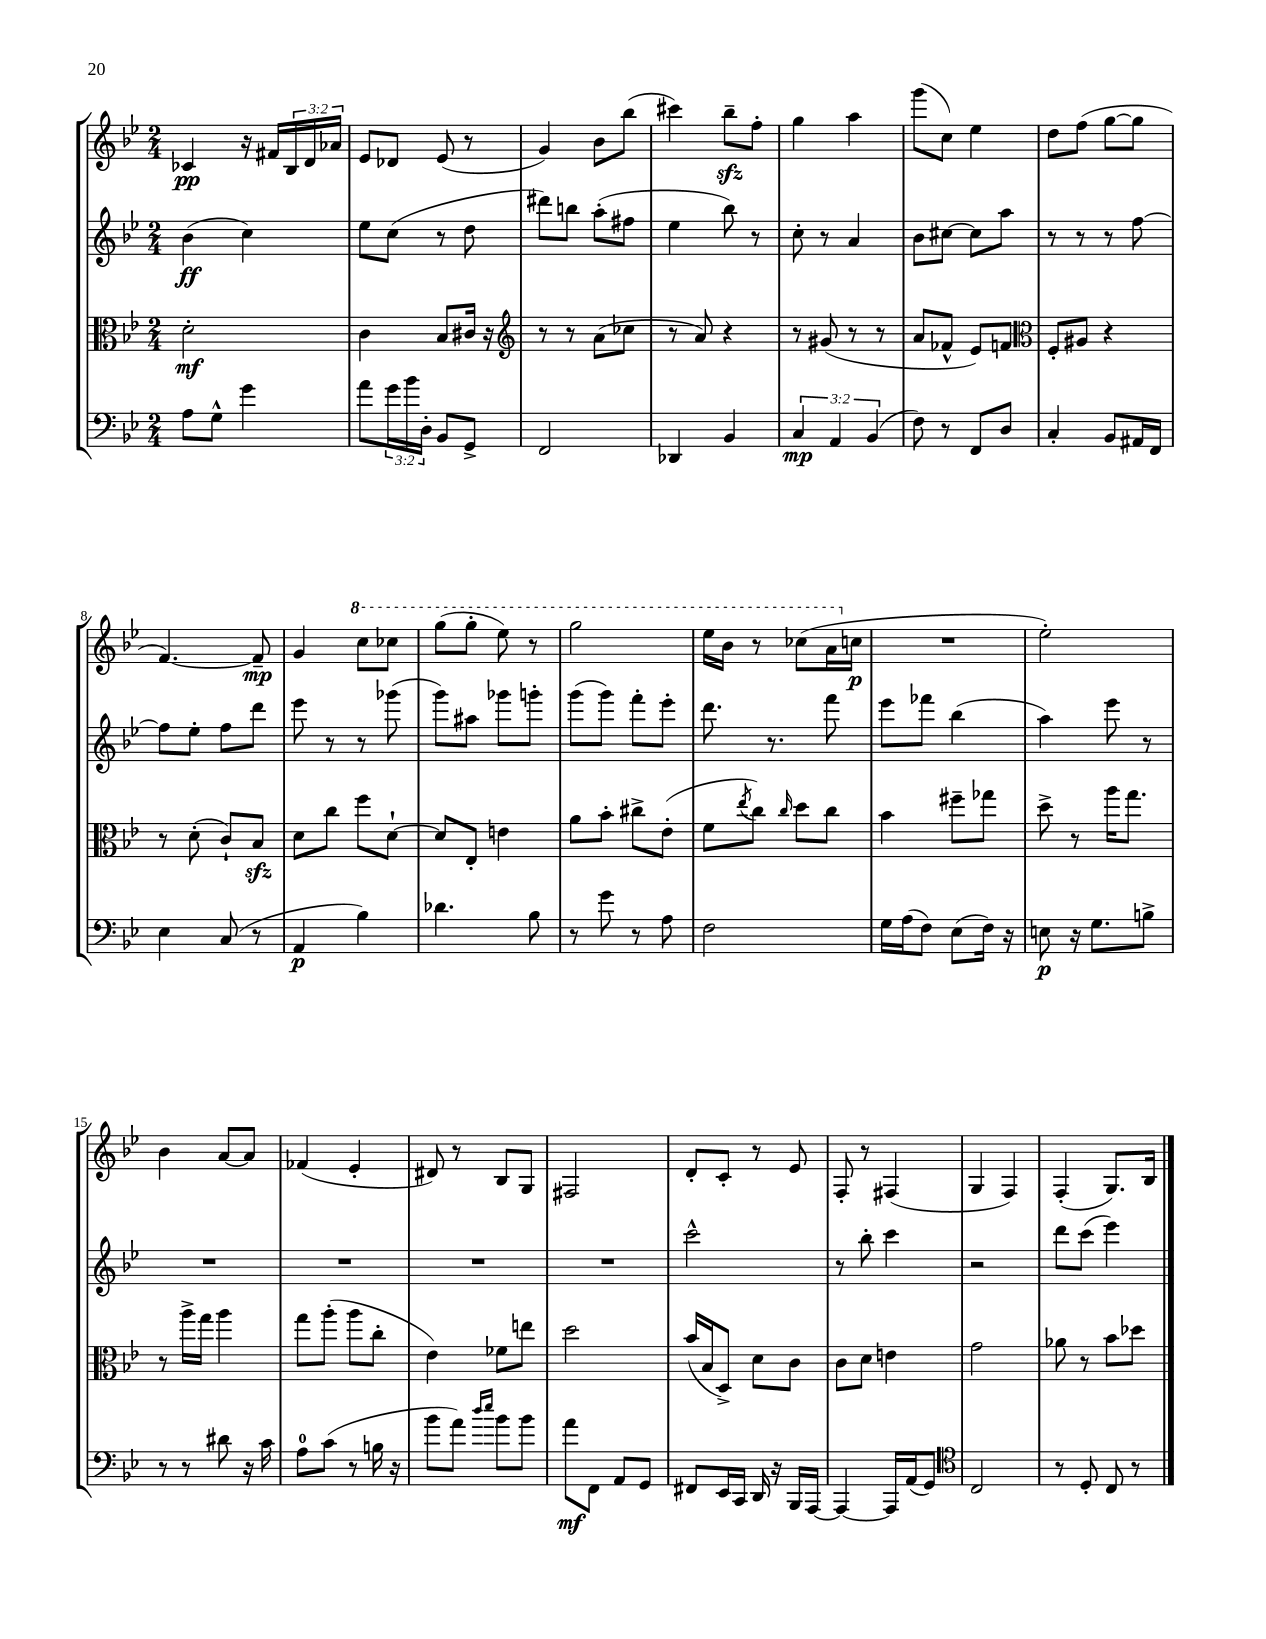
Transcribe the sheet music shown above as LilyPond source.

<<
\new StaffGroup <<
\new Staff = "s0" {
    \clef treble \key bes \major \numericTimeSignature \time 2/4 \override Staff.TupletNumber.text = #tuplet-number::calc-fraction-text
    ces'4\pp r16 fis'16 \tuplet 3/2 { bes16 d'16 aes'16 } |
    ees'8 des'8 ees'8( r8 |
    g'4) bes'8 bes''8( |
    cis'''4) bes''8--\sfz f''8-. |
    g''4 a''4 |
    g'''8( c''8) ees''4 |
    d''8 f''8( g''8~ g''8 |
    f'4.~) f'8--\mp |
    g'4 \ottava #1 c'''8 ces'''8 |
    g'''8( g'''8-. ees'''8) r8 |
    g'''2 |
    ees'''16 bes''16 r8 ces'''8( a''16 \ottava #0 c''!16\p |
    R2 |
    ees''2-.) |
    bes'4 a'8~ a'8 |
    fes'4( ees'4-. |
    dis'8) r8 bes8 g8 |
    fis2 |
    d'8-. c'8-. r8 ees'8 |
    f8-. r8 fis4( |
    g4 f4) |
    f4-.( g8.) bes16 \bar "|." |
}
\new Staff = "s1" {
    \clef treble \key bes \major \numericTimeSignature \time 2/4
    bes'4\ff( c''4) |
    ees''8 c''8( r8 d''8 |
    dis'''8) b''8 a''8-.( fis''8 |
    ees''4 bes''8) r8 |
    c''8-. r8 a'4 |
    bes'8 cis''8~ cis''8 a''8 |
    r8 r8 r8 f''8~ |
    f''8 ees''8-. f''8 d'''8 |
    ees'''8 r8 r8 ges'''8( |
    g'''8) ais''8 ges'''8 g'''8-. |
    g'''8( g'''8) f'''8-. ees'''8-. |
    d'''8. r8. f'''8 |
    ees'''8 fes'''8 bes''4( |
    a''4) ees'''8 r8 |
    R2 |
    R2 |
    R2 |
    R2 |
    c'''2-^ |
    r8 bes''8-. c'''4 |
    r2 |
    d'''8 c'''8( ees'''4) \bar "|." |
}
\new Staff = "s2" {
    \clef alto \key bes \major \numericTimeSignature \time 2/4
    d'2-.\mf |
    c'4 bes8 cis'16 r16 |
    \clef treble r8 r8 a'8( ces''8 |
    r8 a'8) r4 |
    r8 gis'8( r8 r8 |
    a'8 fes'8-^ ees'8) f'8 |
    \clef alto f8-. ais8 r4 |
    r8 d'8-.( c'8-!) bes8\sfz |
    d'8 c''8 f''8 d'8~-! |
    d'8 ees8-. e'4 |
    a'8 bes'8-. cis''8-> ees'8-.( |
    f'8 \acciaccatura { ees''8 } c''8) \grace { c''16 } d''8 c''8 |
    bes'4 fis''8-- ges''8 |
    d''8-> r8 a''16 g''8. |
    r8 a''16-> g''16 a''4 |
    g''8 a''8-.( a''8 c''8-. |
    ees'4) fes'8 e''8 |
    d''2 |
    bes'16( bes16 d8->) d'8 c'8 |
    c'8 d'8 e'4 |
    g'2 |
    aes'8 r8 bes'8 des''8 \bar "|." |
}
\new Staff = "s3" {
    \clef bass \key bes \major \numericTimeSignature \time 2/4 \override Staff.TupletNumber.text = #tuplet-number::calc-fraction-text
    a8 g8-^ g'4 |
    a'8 \tuplet 3/2 { g'16 bes'16 d16-. } bes,8 g,8-> |
    f,2 |
    des,4 bes,4 |
    \tuplet 3/2 { c4\mp a,4 bes,4( } |
    f8) r8 f,8 d8 |
    c4-. bes,8 ais,16 f,16 |
    ees4 c8( r8 |
    a,4\p bes4) |
    des'4. bes8 |
    r8 g'8 r8 a8 |
    f2 |
    g16 a16( f8) ees8( f16) r16 |
    e8\p r16 g8. b8-> |
    r8 r8 dis'8 r16 c'16 |
    a8-0 c'8( r8 b16 r16 |
    bes'8 a'8) \grace { d''16 ees''16 } bes'8 bes'8 |
    a'8\mf f,8 a,8 g,8 |
    fis,8 ees,16 c,16 d,16 r16 bes,,16 a,,16~ |
    a,,4~ a,,16 a,16( g,8) |
    \clef tenor c2 |
    r8 d8-. c8 r8 \bar "|." |
}
>>
>>
